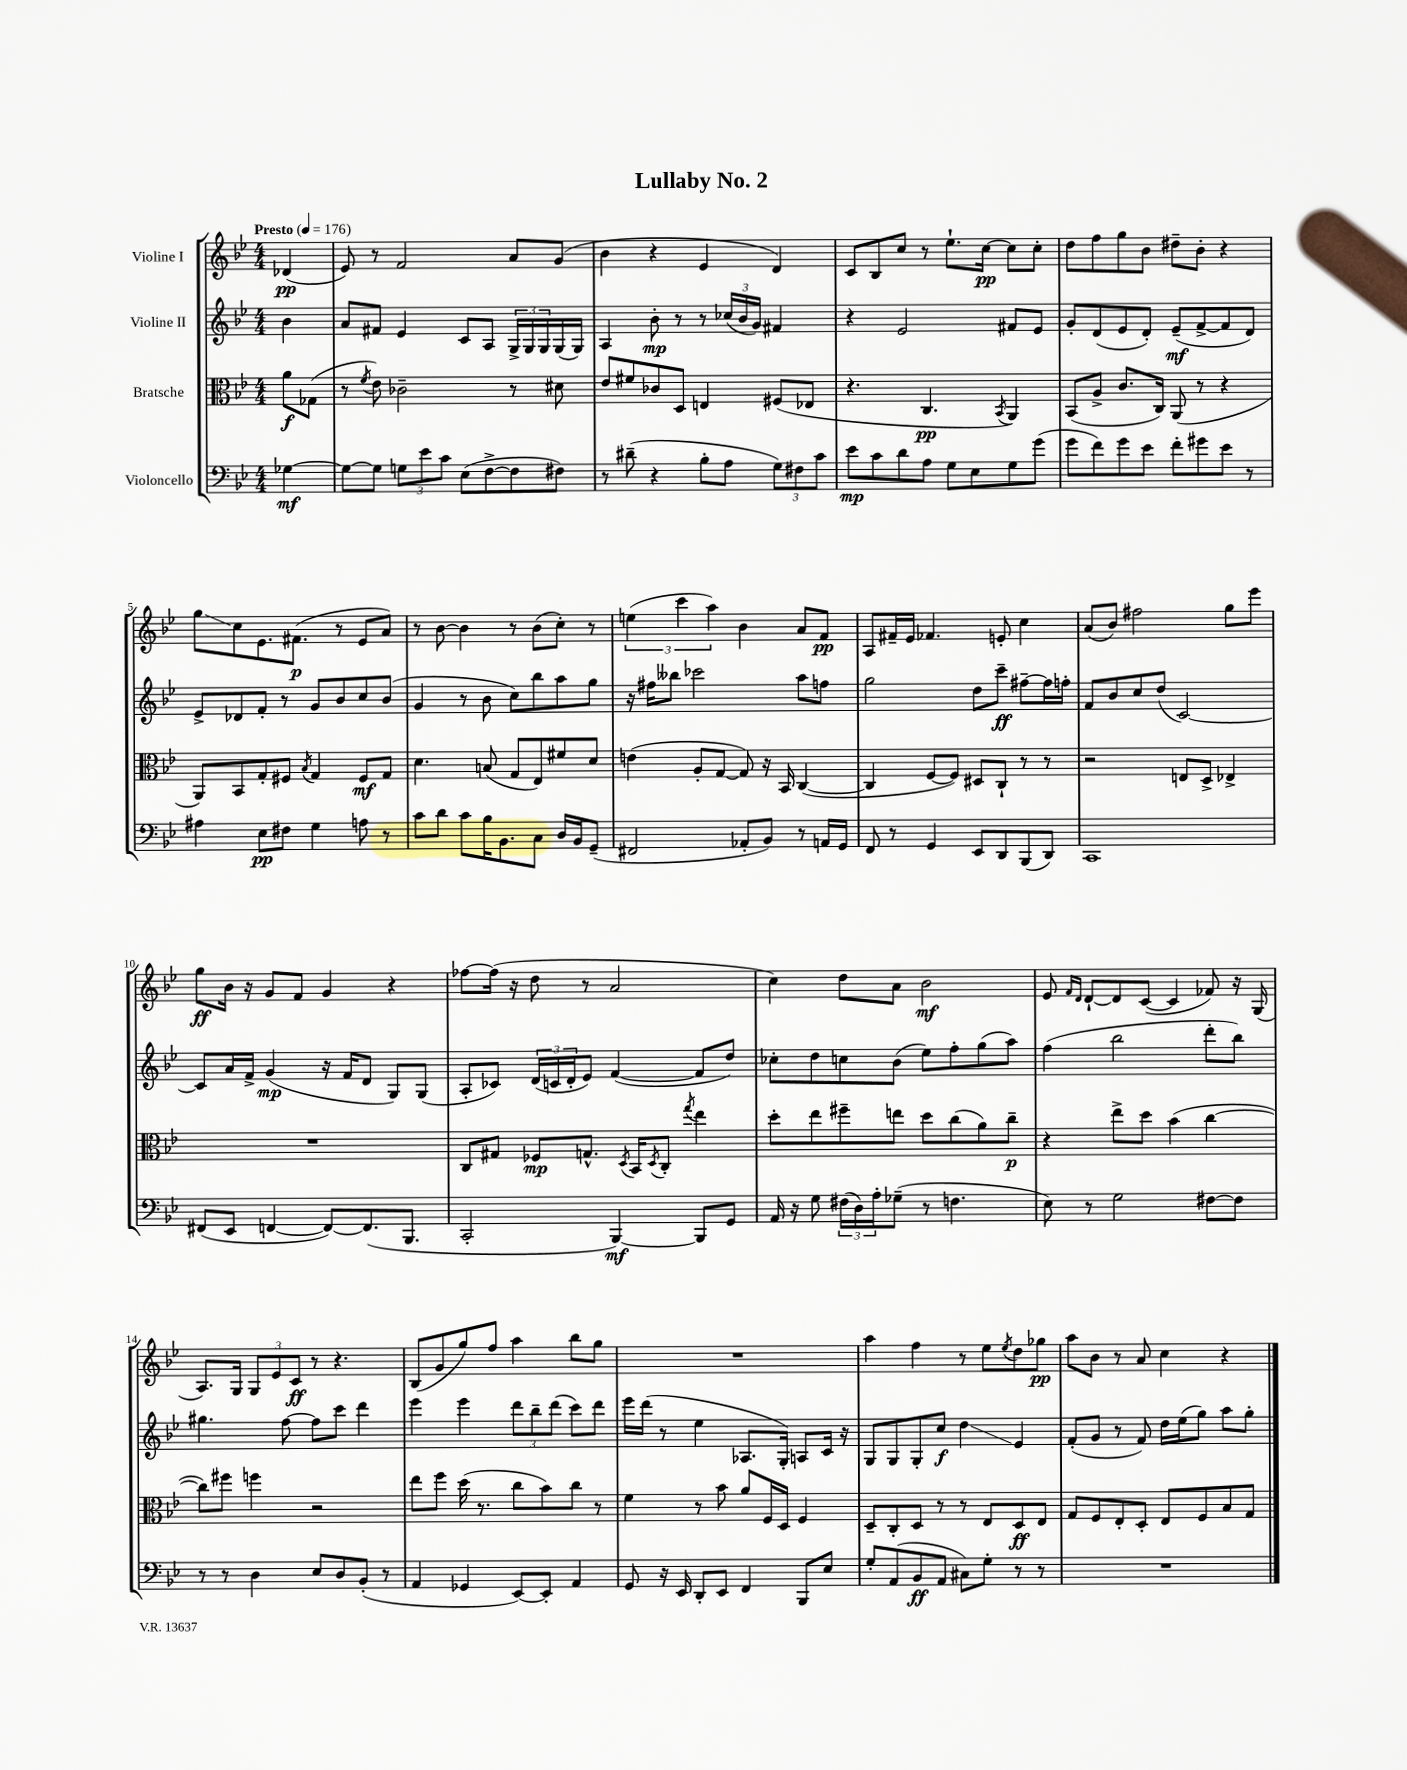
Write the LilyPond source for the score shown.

\header { title = "Lullaby No. 2" }
<<
\new StaffGroup <<
\new Staff = "s0" \with { instrumentName = "Violine I" } {
    \clef treble \key bes \major \numericTimeSignature \time 4/4 \partial 4 \tempo "Presto" 4 = 176
    des'4\pp( |
    ees'8) r8 f'2 a'8 g'8( |
    bes'4 r4 ees'4 d'4) |
    c'8 bes8 c''8 r8 ees''8.-! c''16~\pp c''8 c''8-. |
    d''8 f''8 g''8 bes'8 dis''8-- bes'8-. r4 |
    g''8\glissando c''8 ees'8. fis'8.\p( r8 ees'8 a'8) |
    r8 bes'8~ bes'4 r8 bes'8( c''8-.) r8 |
    \tuplet 3/2 { e''4( c'''4 a''4) } bes'4 a'8 f'8\pp |
    a8 fis'16-- ees'16 fes'4. e'8-. c''4 |
    a'8( bes'8) fis''2 g''8 ees'''8 |
    g''8\ff bes'16 r16 g'8 f'8 g'4 r4 |
    fes''8~ fes''16( r16 d''8 r8 a'2 |
    c''4) d''8 a'8 bes'2\mf |
    ees'8 \grace { f'16 d'16 } d'8~-! d'8 c'8~( c'4 fes'8) r16 g16( |
    a8.) g16 \tuplet 3/2 { g8 ees'8 c'8\ff } r8 r4. |
    bes8( g'8 g''8) f''8 a''4 bes''8 g''8 |
    R1 |
    a''4 f''4 r8 ees''8 \acciaccatura { ees''8 } d''8 ges''8\pp |
    a''8 bes'8 r8 a'8 c''4 r4 \bar "|." |
}
\new Staff = "s1" \with { instrumentName = "Violine II" } {
    \clef treble \key bes \major \numericTimeSignature \time 4/4 \partial 4
    bes'4 |
    a'8 fis'8 ees'4 c'8 a8 \tuplet 3/2 { g16-> g16 g16 } g16( g16) |
    a4 bes'8-.\mp r8 r8 \tuplet 3/2 { ces''16( bes'16 g'16) } fis'4 |
    r4 ees'2 fis'8 ees'8 |
    g'8-. d'8( ees'8 d'8-.) ees'8--\mf( f'8~-> f'8 d'8) |
    ees'8-> des'8 f'8-. r8 g'8 bes'8 c''8 bes'8( |
    g'4 r8 bes'8 c''8) bes''8 a''8 g''8 |
    r16 fis''16 beses''8 ces'''2 a''8 f''8 |
    g''2 d''8 c'''8--\ff fis''8~-- fis''16 f''16-. |
    f'8 bes'8 c''8 d''8( c'2~) |
    c'8 a'16 f'16-> g'4\mp( r16 f'16 d'8 g8) g8( |
    a8-. ces'8) \tuplet 3/2 { d'16( c'16 d'16-. } ees'8) f'4~( f'8 d''8) |
    ces''8-. d''8 c''8 bes'8( ees''8) f''8-. g''8( a''8) |
    f''4( bes''2 d'''8-. bes''8) |
    gis''4. f''8~ f''8 c'''8 d'''4 |
    ees'''4 ees'''4 \tuplet 3/2 { d'''8 bes''8-- d'''8( } c'''8) d'''8 |
    ees'''16 d'''16( r8 ees''4 aes8. g16-.) a8 c'16 r16 |
    g8 g8 g8-. c''8\f d''4\glissando ees'4 |
    f'8-.( g'8 r8 f'8) d''16 ees''16( g''8) a''8 g''8-. \bar "|." |
}
\new Staff = "s2" \with { instrumentName = "Bratsche" } {
    \clef alto \key bes \major \numericTimeSignature \time 4/4 \partial 4
    a'8\f ges8( |
    r8 \acciaccatura { f'8 } ees'8) ces'2-- r8 dis'8 |
    ees'8 fis'8 ces'8 d8 e4 fis8( ees8 |
    r4. c4.\pp \acciaccatura { bes,8 } a,4) |
    bes,8( a8-> c'8. c16) a,8( r8 r4 |
    a,8) bes,8 g8-. fis8 \acciaccatura { bes8 } g4 fis8\mf g8 |
    d'4. b8( g8 ees8) fis'8 d'8 |
    e'4( a8-. g8~ g8) r16 bes,16 c4~( |
    c4 f8~ f8) dis8 c8-! r8 r8 |
    r2 e8 d8-> ees4-> |
    R1 |
    c8 gis8 fes8\mp g8.-^ \acciaccatura { d8 } bes,16 \acciaccatura { d8 } c8-. \acciaccatura { g''8 } ees''4 |
    d''8-. ees''8 fis''8-- e''8 d''8 c''8( a'8) c''8--\p |
    r4 ees''8-> d''8 bes'4( c''4~ |
    c''8) fis''8 f''4 r2 |
    ees''8 f''8 d''16( r8. c''8 bes'8) c''8 r8 |
    f'4 r8 bes'8 a'8 f16 d16 f4 |
    d8-- c8-. d8 r8 r8 ees8 d8\ff ees8 |
    g8 f8 ees8-. d8-. ees8 f8 bes8 g8 \bar "|." |
}
\new Staff = "s3" \with { instrumentName = "Violoncello" } {
    \clef bass \key bes \major \numericTimeSignature \time 4/4 \partial 4
    ges4~\mf |
    ges8~ ges8 \tuplet 3/2 { g8 ees'8 c'8 } ees8( f8~-> f8 fis8) |
    r8 dis'8--( r4 bes8-. a8 \tuplet 3/2 { g8) fis8 c'8 } |
    ees'8\mp c'8 d'8 a8 g8 ees8 g8 g'8( |
    g'8 f'8) g'8 ees'8 f'8-. gis'8 ees'8 r8 |
    ais4 ees8\pp fis8 g4 a8 r8 |
    c'8 d'8 c'8 bes16 bes,8. c8 d16 bes,16 g,8--( |
    fis,2 aes,8-. bes,8) r8 a,16 g,16 |
    f,8 r8 g,4 ees,8 d,8 bes,,8( d,8) |
    c,1 |
    fis,8( ees,8 f,4~ f,8~) f,8.( bes,,8. |
    c,2-. bes,,4~\mf) bes,,8 g,8 |
    a,16 r16 g8 \tuplet 3/2 { fis16( d16) a16-. } ges8--( r8 f4. |
    ees8) r8 g2 fis8~ fis8 |
    r8 r8 d4 ees8 d8 bes,8-.( r8 |
    a,4 ges,4 ees,8~) ees,8-. a,4 |
    g,8 r16 ees,16 d,8-. ees,8 f,4 bes,,8 ees8 |
    g8-. a,8( bes,8\ff a,8 cis8) g8-. r8 r8 |
    R1 \bar "|." |
}
>>
>>
